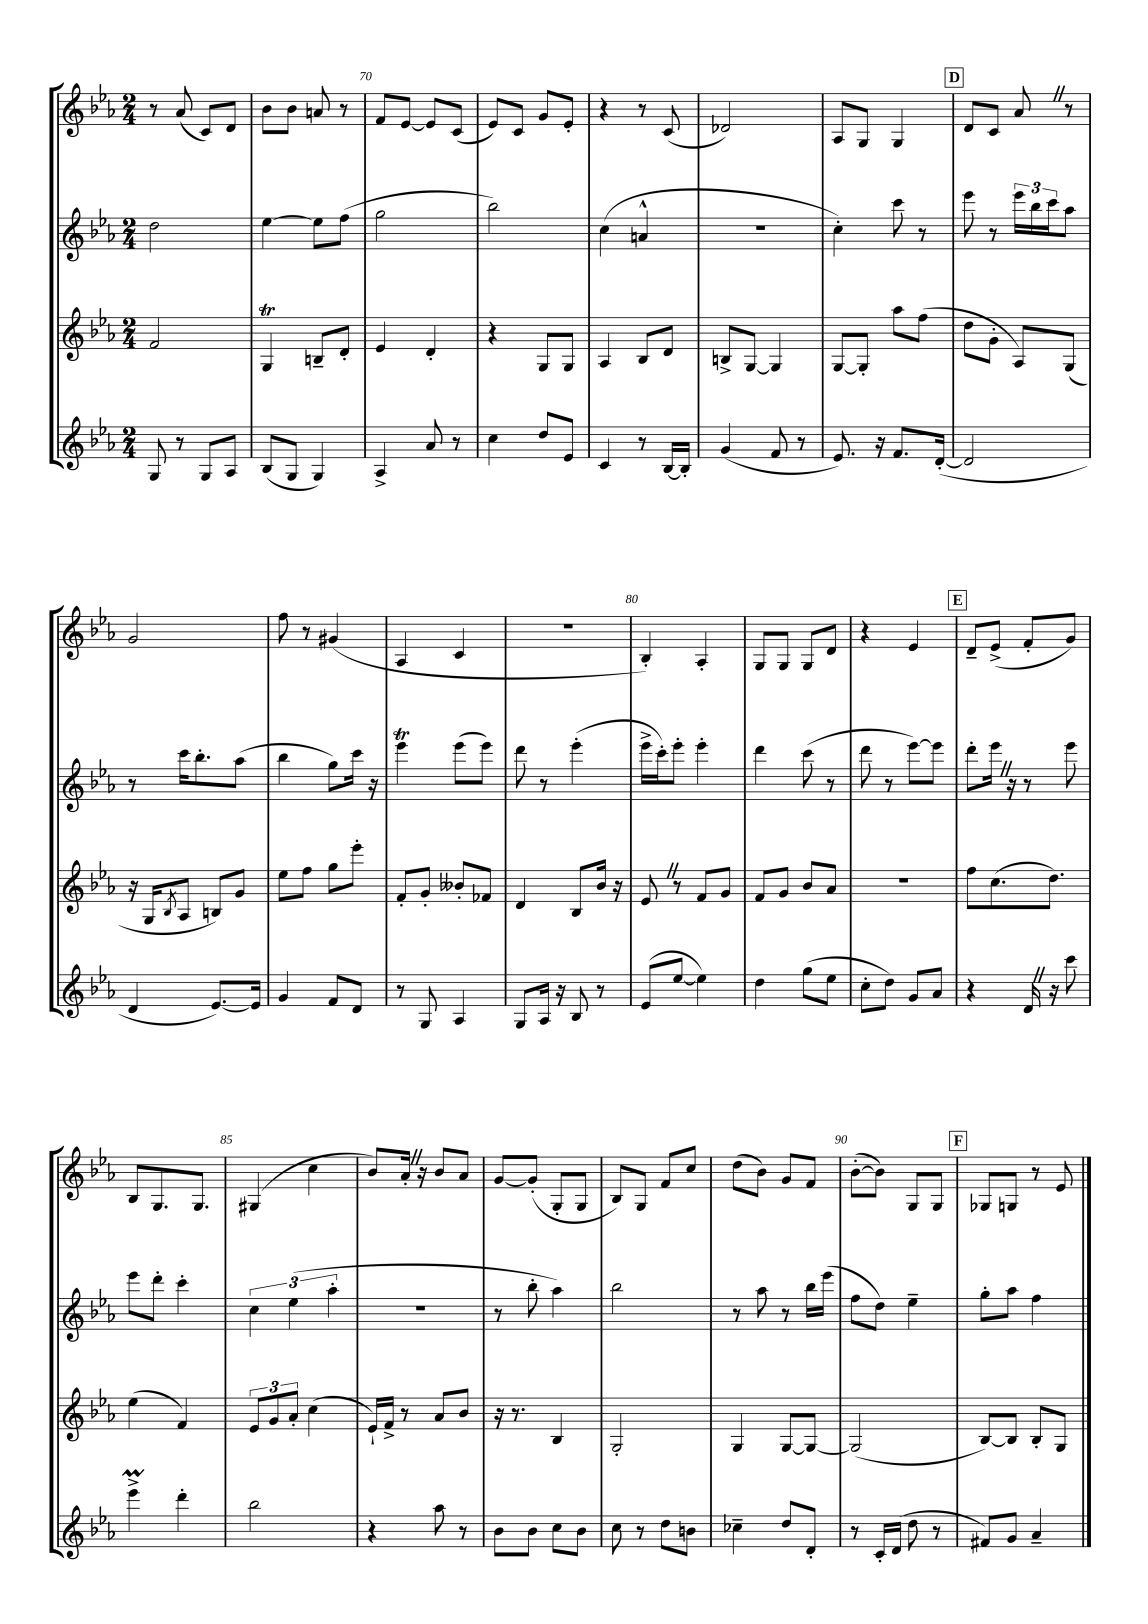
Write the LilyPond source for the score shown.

<<
\new StaffGroup <<
\new Staff = "s0" {
    \clef treble \key ees \major \numericTimeSignature \time 2/4
    r8 aes'8( c'8) d'8 |
    bes'8 bes'8 a'8 r8 |
    f'8 ees'8~ ees'8 c'8( |
    ees'8) c'8 g'8 ees'8-. |
    r4 r8 c'8( |
    des'2) |
    aes8 g8 g4 |
    \mark \markup { \box "D" } d'8 c'8 aes'8 \once \override BreathingSign.text = \markup { \musicglyph "scripts.caesura.straight" } \breathe r8 |
    g'2 |
    f''8 r8 gis'4( |
    aes4 c'4 |
    r2 |
    bes4-.) aes4-. |
    g8 g8 g8 d'8 |
    r4 ees'4 |
    \mark \markup { \box "E" } d'8-- ees'8->( f'8-. g'8) |
    bes8 g8. g8. |
    gis4( c''4 |
    bes'8) aes'16-. \once \override BreathingSign.text = \markup { \musicglyph "scripts.caesura.straight" } \breathe r16 bes'8 aes'8 |
    g'8~ g'8-.( g8-. g8 |
    bes8) g8 f'8 c''8 |
    d''8( bes'8) g'8 f'8 |
    bes'8~-.( bes'8) g8 g8 |
    \mark \markup { \box "F" } ges8 g8 r8 ees'8 \bar "|." |
}
\new Staff = "s1" {
    \clef treble \key ees \major \numericTimeSignature \time 2/4
    d''2 |
    ees''4~ ees''8 f''8( |
    g''2 |
    bes''2) |
    c''4( a'4-^ |
    R2 |
    c''4-.) c'''8 r8 |
    \mark \markup { \box "D" } ees'''8 r8 \tuplet 3/2 { ees'''16 bes''16 c'''16 } aes''8 |
    r8 c'''16 bes''8.-. aes''8( |
    bes''4 g''8) c'''16 r16 |
    ees'''4\trill ees'''8( ees'''8) |
    d'''8 r8 ees'''4-.( |
    ees'''16-> c'''16-.) ees'''8-. ees'''4-. |
    d'''4 c'''8( r8 |
    d'''8 r8 ees'''8~) ees'''8 |
    \mark \markup { \box "E" } d'''8-. ees'''16 \once \override BreathingSign.text = \markup { \musicglyph "scripts.caesura.straight" } \breathe r16 r8 ees'''8 |
    ees'''8 d'''8-. c'''4-. |
    \tuplet 3/2 { c''4 ees''4( aes''4-. } |
    r2 |
    r8 bes''8-. aes''4) |
    bes''2 |
    r8 aes''8 r8 bes''16 ees'''16( |
    f''8 d''8) ees''4-- |
    \mark \markup { \box "F" } g''8-. aes''8 f''4 \bar "|." |
}
\new Staff = "s2" {
    \clef treble \key ees \major \numericTimeSignature \time 2/4
    f'2 |
    g4\trill b8-- d'8-. |
    ees'4 d'4-. |
    r4 g8 g8 |
    aes4 bes8 d'8 |
    b8-> g8~ g4 |
    g8~ g8-. aes''8 f''8( |
    \mark \markup { \box "D" } d''8 g'8-. aes8) g8( |
    r16 g16 \acciaccatura { bes8 } aes8 b8) g'8 |
    ees''8 f''8 g''8 ees'''8-. |
    f'8-. g'8-. beses'8-. fes'8 |
    d'4 bes8 bes'16 r16 |
    ees'8 \once \override BreathingSign.text = \markup { \musicglyph "scripts.caesura.straight" } \breathe r8 f'8 g'8 |
    f'8 g'8 bes'8 aes'8 |
    R2 |
    \mark \markup { \box "E" } f''8 c''8.( d''8.) |
    ees''4( f'4) |
    \tuplet 3/2 { ees'8 g'8 aes'8-. } c''4( |
    ees'16-!) f'16-> r8 aes'8 bes'8 |
    r16 r8. bes4 |
    g2-. |
    g4 g8~ g8~ |
    g2( |
    \mark \markup { \box "F" } bes8~) bes8 bes8-. g8 \bar "|." |
}
\new Staff = "s3" {
    \clef treble \key ees \major \numericTimeSignature \time 2/4
    g8 r8 g8 aes8 |
    bes8( g8 g4) |
    aes4-> aes'8 r8 |
    c''4 d''8 ees'8 |
    c'4 r8 bes16~ bes16-. |
    g'4( f'8 r8 |
    ees'8.) r16 f'8. d'16~-.( |
    \mark \markup { \box "D" } d'2 |
    d'4 ees'8.~) ees'16 |
    g'4 f'8 d'8 |
    r8 g8 aes4 |
    g8 aes16 r16 bes8 r8 |
    ees'8( ees''8~ ees''4) |
    d''4 g''8( ees''8 |
    c''8-. d''8) g'8 aes'8 |
    \mark \markup { \box "E" } r4 d'16 \once \override BreathingSign.text = \markup { \musicglyph "scripts.caesura.straight" } \breathe r16 c'''8 |
    ees'''4->\prall d'''4-. |
    bes''2 |
    r4 aes''8 r8 |
    bes'8 bes'8 c''8 bes'8 |
    c''8 r8 d''8 b'8 |
    ces''4-- d''8 d'8-. |
    r8 c'16-. d'16( d''8 r8 |
    \mark \markup { \box "F" } fis'8) g'8 aes'4-- \bar "|." |
}
>>
>>
\layout { \context { \Score currentBarNumber = #68 \override BarNumber.break-visibility = ##(#f #t #t) barNumberVisibility = #(every-nth-bar-number-visible 5) } }
